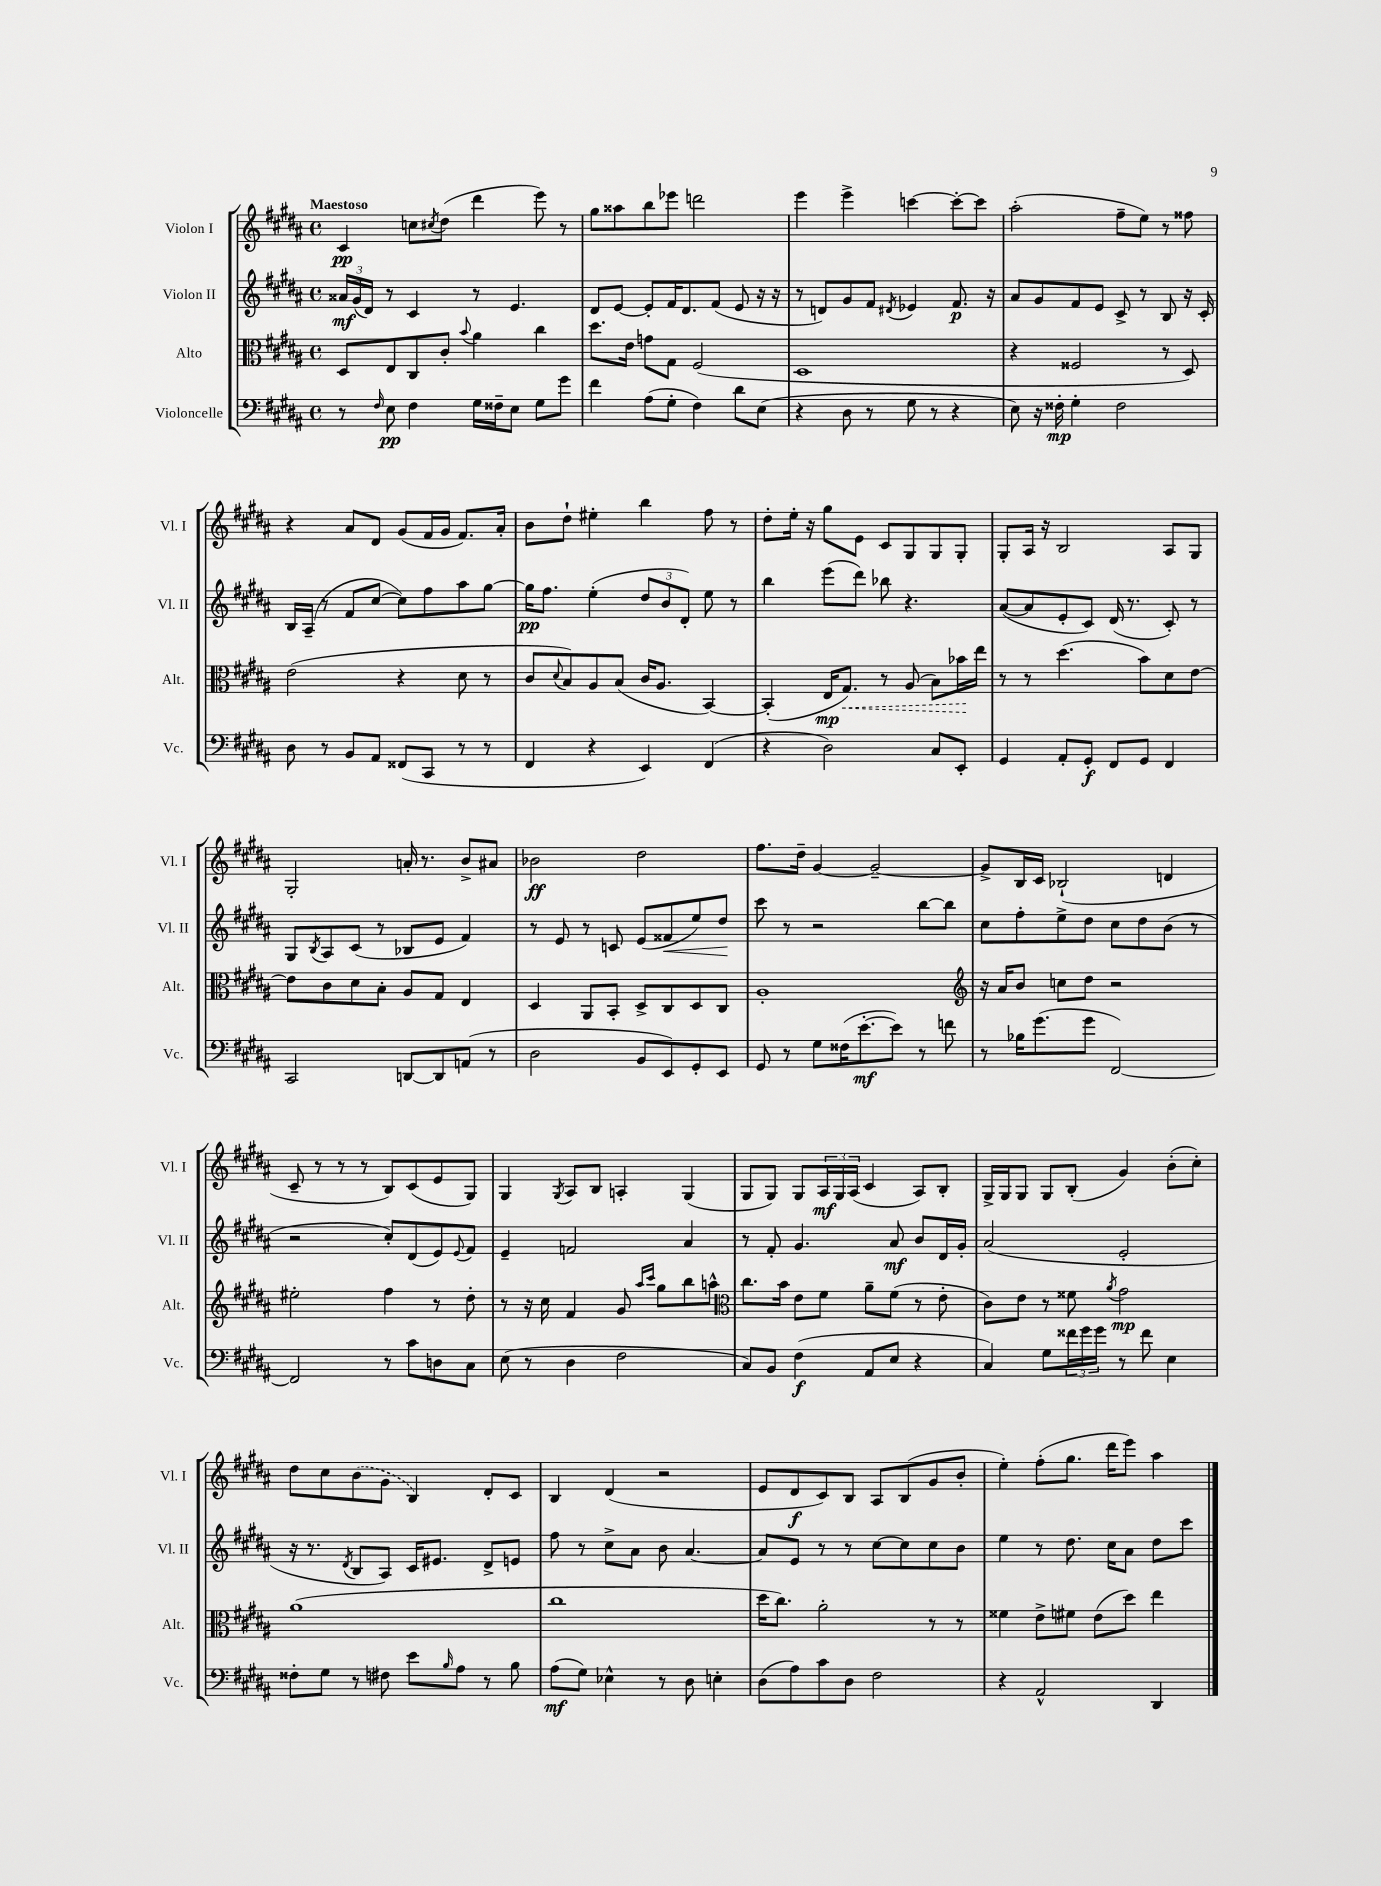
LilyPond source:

<<
\new StaffGroup <<
\new Staff = "s0" \with { instrumentName = "Violon I" shortInstrumentName = "Vl. I" } {
    \clef treble \key b \major \defaultTimeSignature \time 4/4 \tempo "Maestoso"
    cis'4\pp c''8 \acciaccatura { cis''8 } dis''8( dis'''4 e'''8) r8 |
    gis''8 aisis''8 b''8 ees'''8 d'''2 |
    e'''4 e'''4-> c'''4~ c'''8~-. c'''8 |
    ais''2-.( fis''8-- e''8) r8 fisis''8 |
    r4 ais'8 dis'8 gis'8( fis'16 gis'16 fis'8.) ais'16-. |
    b'8 dis''8-! eis''4-. b''4 fis''8 r8 |
    dis''8-. e''16-. r16 gis''8 e'8 cis'8 gis8 gis8 gis8-. |
    gis8-. ais16 r16 b2 ais8 gis8 |
    gis2-. a'16-. r8. b'8-> ais'8 |
    bes'2\ff dis''2 |
    fis''8. dis''16-- gis'4~ gis'2~-- |
    gis'8-> b16 cis'16 bes2-!( d'4 |
    cis'8-- r8 r8 r8 b8) cis'8( e'8 gis8) |
    gis4 \acciaccatura { gis8 } ais8 b8 a4-. gis4( |
    gis8 gis8) gis8 \tuplet 3/2 { ais16\mf gis16 ais16( } cis'4 ais8) b8-. |
    gis16-> gis16 gis8 gis8 b8-.( gis'4) b'8-.( cis''8-.) |
    dis''8 cis''8 \once \slurDashed b'8( gis'8 b4) dis'8-. cis'8 |
    b4 dis'4( r2 |
    e'8 dis'8\f cis'8) b8 ais8 b8( gis'8 b'8-. |
    e''4-.) fis''8-.( gis''8. dis'''16 e'''8) ais''4 \bar "|." |
}
\new Staff = "s1" \with { instrumentName = "Violon II" shortInstrumentName = "Vl. II" } {
    \clef treble \key b \major \defaultTimeSignature \time 4/4
    \tuplet 3/2 { aisis'16\mf gis'16( dis'16) } r8 cis'4 r8 e'4. |
    dis'8 e'8~ e'8-. fis'16 dis'8. fis'8( e'8 r16 r16 |
    r8 d'8) gis'8 fis'8 \acciaccatura { dis'8 } ees'4 fis'8.\p r16 |
    ais'8 gis'8 fis'8 e'8 cis'8-> r8 b8 r16 cis'16-. |
    b16 ais16--( r8 fis'8 cis''8~ cis''8) fis''8 ais''8 gis''8~ |
    gis''16\pp fis''8. e''4-.( \tuplet 3/2 { dis''8 b'8 dis'8-.) } e''8 r8 |
    b''4 e'''8( dis'''8) bes''8 r4. |
    ais'8~( ais'8 e'8-. cis'8) dis'16( r8. cis'8-.) r8 |
    gis8 \acciaccatura { b8 } ais8 cis'8( r8 bes8 e'8 fis'4) |
    r8 e'8 r8 c'8 e'8( fisis'8\< e''8) dis''8\! |
    cis'''8 r8 r2 b''8~ b''8 |
    cis''8 fis''8-. e''8-> dis''8 cis''8 dis''8 b'8( r8 |
    r2 cis''8-.) dis'8( e'8) \appoggiatura { e'8 } fis'8 |
    e'4-- f'2 ais'4 |
    r8 fis'8-. gis'4. ais'8\mf b'8 dis'16 gis'16-. |
    ais'2( e'2-. |
    r16 r8. \acciaccatura { dis'8 } b8 ais8) cis'16 eis'8. dis'8-> e'8 |
    fis''8 r8 cis''8-> ais'8 b'8 ais'4.~ |
    ais'8 e'8 r8 r8 cis''8~ cis''8 cis''8 b'8 |
    e''4 r8 dis''8. cis''16 ais'8 dis''8 cis'''8 \bar "|." |
}
\new Staff = "s2" \with { instrumentName = "Alto" shortInstrumentName = "Alt." } {
    \clef alto \key b \major \defaultTimeSignature \time 4/4
    dis8 e8 cis8 cis'8-. \appoggiatura { b'8 } ais'4 cis''4 |
    dis''8. e'16 g'8 gis8 fis2( |
    dis1 |
    r4 fisis2 r8 dis8) |
    e'2( r4 dis'8 r8 |
    cis'8 \appoggiatura { dis'8 } b8) ais8 b8( cis'16 ais8. b,4~) |
    b,4-.( e16\mp \once \override Hairpin.style = #'dashed-line gis8.\<) r8 ais8( b8) bes'16\! e''16 |
    r8 r8 dis''4.( b'8) dis'8 e'8~ |
    e'8 cis'8 dis'8 b8-. ais8 gis8 e4 |
    dis4 ais,8 b,8-. dis8-> cis8 dis8 cis8 |
    ais1-. |
    \clef treble r16 ais'16 b'8 c''8 dis''8 r2 |
    eis''2-. fis''4 r8 dis''8-. |
    r8 r16 cis''16 fis'4 gis'8 \grace { ais''16 cis'''16 } gis''8 b''8 a''8-^ |
    \clef alto cis''8. b'16 e'8 fis'8 ais'8-- fis'8( r8 e'8-. |
    cis'8) e'8 r8 fisis'8 \acciaccatura { ais'8 } gis'2\mp |
    ais'1( |
    cis''1 |
    dis''16 cis''8.) ais'2-. r8 r8 |
    fisis'4 e'8-> fis'8 e'8( dis''8) e''4 \bar "|." |
}
\new Staff = "s3" \with { instrumentName = "Violoncelle" shortInstrumentName = "Vc." } {
    \clef bass \key b \major \defaultTimeSignature \time 4/4
    r8 \grace { fis16 } e8\pp fis4 gis16 fisis16-- e8 gis8 gis'8 |
    fis'4 ais8( gis8-. fis4) dis'8 e8( |
    r4 dis8 r8 gis8 r8 r4 |
    e8) r16 fisis16-.\mp gis4-. fisis2 |
    dis8 r8 b,8 ais,8 fisis,8( cis,8 r8 r8 |
    fis,4 r4 e,4) fis,4( |
    r4 dis2) cis8 e,8-. |
    gis,4 ais,8-. gis,8-.\f fis,8 gis,8 fis,4 |
    cis,2 d,8~ d,8 a,8( r8 |
    dis2 b,8 e,8) gis,8-. e,8 |
    gis,8 r8 gis8 fisis16( e'8.~-.\mf e'8) r8 f'8 |
    r8 bes16 gis'8.( gis'8 fis,2~) |
    fis,2 r8 cis'8 d8 cis8 |
    e8( r8 dis4 fis2 |
    cis8) b,8 fis4\f( ais,8 e8 r4 |
    cis4) gis8 \tuplet 3/2 { fisis'16 gis'16 gis'16 } r8 fisis'8 e4 |
    fisis8-. gis8 r8 fis8 e'8 \grace { b16 } ais8 r8 b8 |
    ais8\mf( gis8) ees4-^ r8 dis8 e4-. |
    dis8( ais8) cis'8 dis8 fis2 |
    r4 ais,2-^ dis,4 \bar "|." |
}
>>
>>
\layout { \context { \Score \remove "Bar_number_engraver" } }
